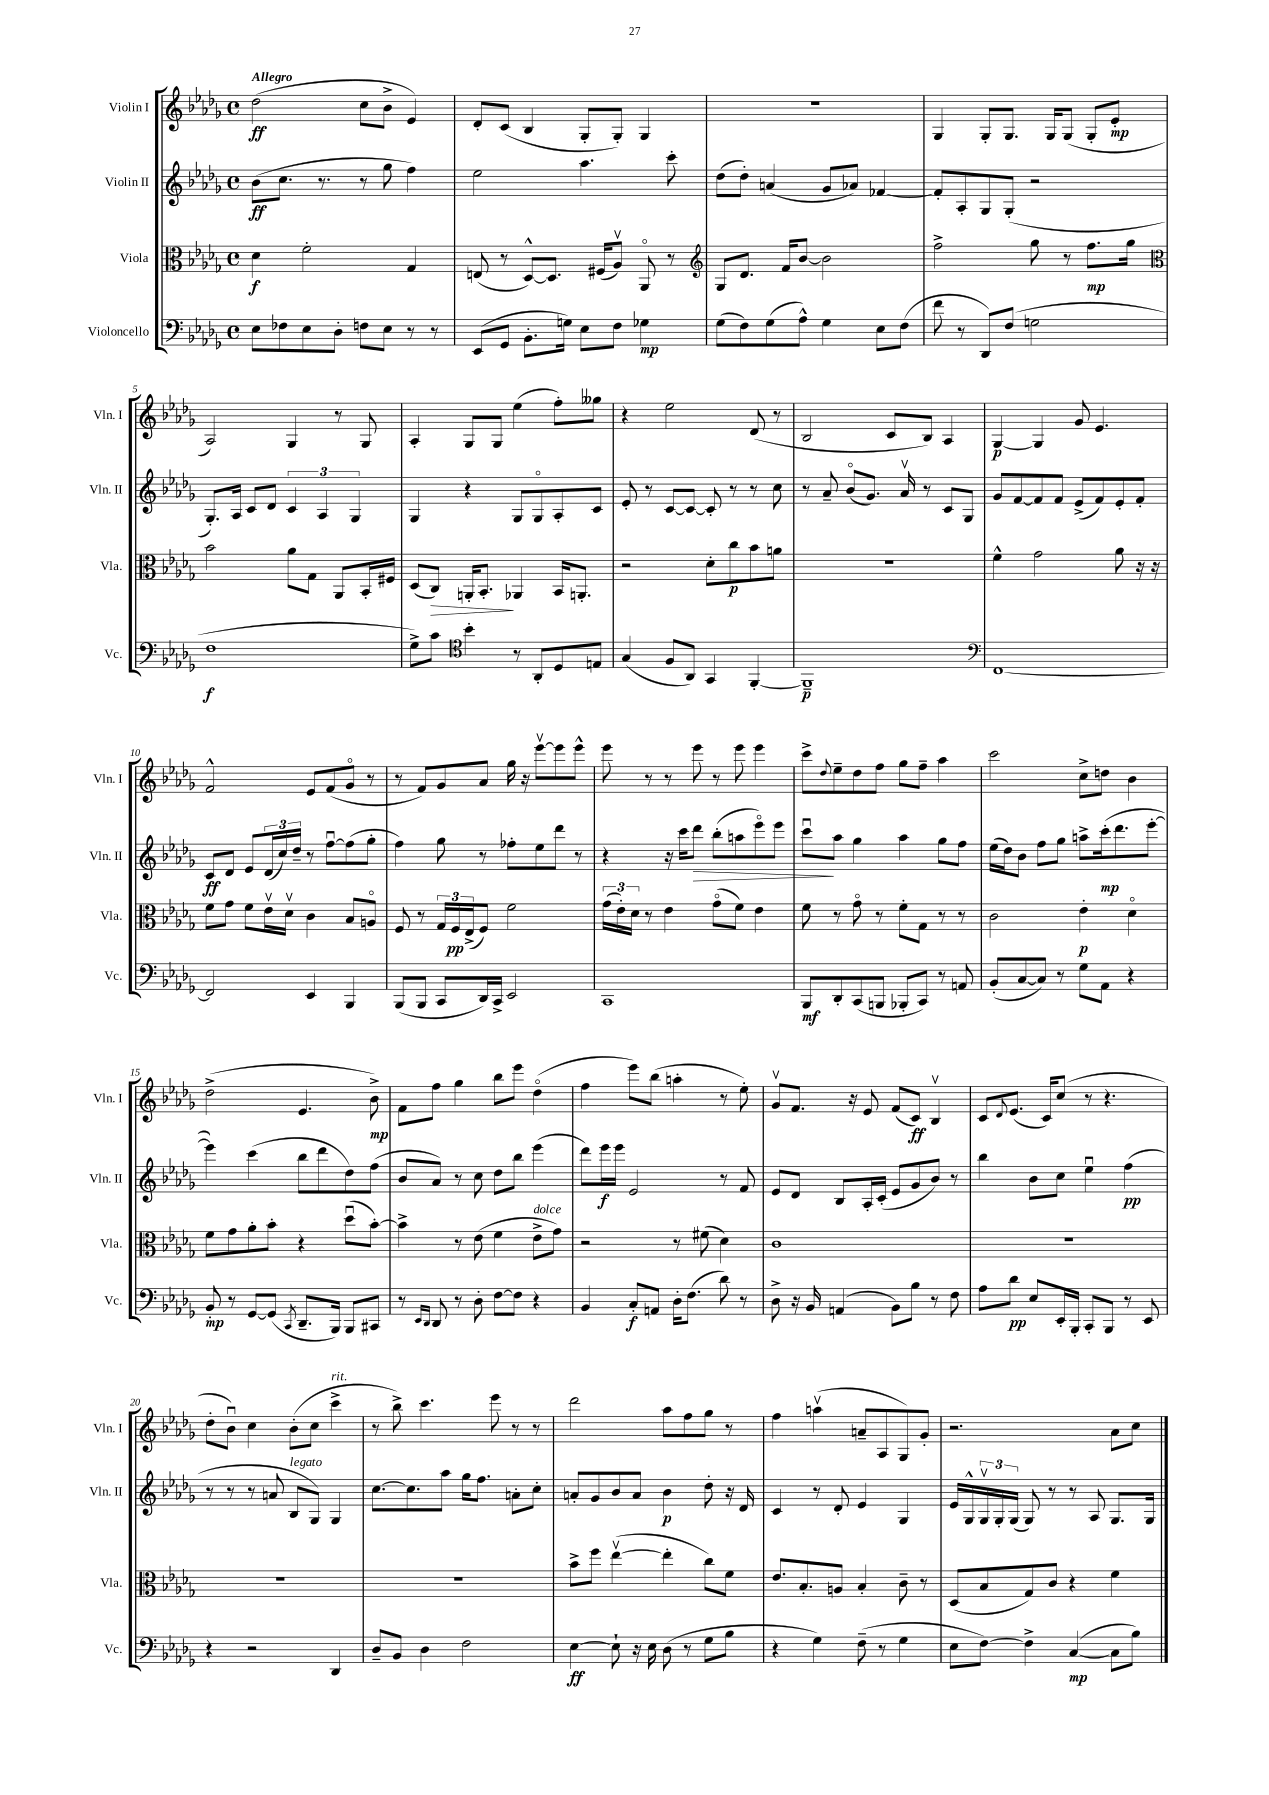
<<
\new StaffGroup <<
\new Staff = "s0" \with { instrumentName = "Violin I" shortInstrumentName = "Vln. I" } {
    \clef treble \key des \major \defaultTimeSignature \time 4/4 \tempo "Allegro"
    des''2\ff( c''8 bes'8-> ees'4) |
    des'8-. c'8( bes4 ges8-. ges8-.) ges4 |
    R1 |
    ges4 ges8-. ges8. ges16 ges8( ges8-. ees'8-.\mp |
    aes2) ges4 r8 ges8 |
    aes4-. ges8 ges8 ees''4( f''8-.) geses''8 |
    r4 ees''2 des'8( r8 |
    bes2 c'8 bes8) aes4 |
    ges4~\p ges4 ges'8 ees'4. |
    f'2-^ ees'8 f'8( ges'8\flageolet r8 |
    r8 f'8) ges'8 aes'8 ges''16 r16 ees'''8~\upbow ees'''8 ees'''8-^ |
    ees'''8 r8 r8 ees'''8 r8 ees'''8 ees'''4 |
    c'''8-> \appoggiatura { des''8 } ees''8-- des''8 f''8 ges''8 f''8-- aes''4 |
    c'''2 c''8-> d''8 bes'4 |
    des''2->( ees'4. bes'8->\mp) |
    f'8 f''8 ges''4 bes''8 ees'''8 des''4\flageolet( |
    f''4 ees'''8) bes''8( a''4-. r8 ees''8-.) |
    ges'8\upbow f'8. r16 ees'8 f'8( c'8\ff) bes4\upbow |
    c'8 \appoggiatura { des'8 } ees'8.( c'16) c''8( r8 r4. |
    des''8-. bes'8\downbow) c''4 bes'8-.( c''8 c'''4->^\markup { \italic "rit." } |
    r8 bes''8->) c'''4. ees'''8 r8 r8 |
    des'''2 aes''8 f''8 ges''8 r8 |
    f''4 a''4\upbow( a'8-- aes8 ges8) ges'8-. |
    r2. aes'8 c''8 \bar "|." |
}
\new Staff = "s1" \with { instrumentName = "Violin II" shortInstrumentName = "Vln. II" } {
    \clef treble \key des \major \defaultTimeSignature \time 4/4
    bes'8\ff( c''8. r8. r8 ges''8 f''4) |
    ees''2 aes''4. c'''8-. |
    des''8( des''8-.) a'4( ges'8 aes'8) fes'4~ |
    fes'8-. aes8-. ges8 ges8-.( r2 |
    ges8.-.) aes16 c'8 des'8 \tuplet 3/2 { c'4 aes4 ges4 } |
    ges4 r4 ges8 ges8\flageolet aes8-. c'8 |
    ees'8-. r8 c'8~ c'8~ c'8-. r8 r8 c''8 |
    r8 aes'8-- bes'8\flageolet( ges'8.) aes'16\upbow r8 c'8 ges8 |
    ges'8 f'8~ f'8 f'8 ees'8->( f'8) ees'8-. f'8-. |
    c'8\ff des'8 ees'8 \tuplet 3/2 { des'16( c''16) des''16-- } r8 f''8~\downbow f''8( ges''8-. |
    f''4) ges''8 r8 fes''8-. ees''8 des'''8 r8 |
    r4 r16 c'''16 des'''8\> bes''8-.( a''8 ees'''8\flageolet) ees'''8 |
    c'''8\downbow\! aes''8 ges''4 aes''4 ges''8 f''8 |
    ees''16( des''16) bes'8 f''8 ges''8 a''8-> c'''16-.\mp( des'''8. ees'''8~-. |
    ees'''4) c'''4( bes''8 des'''8 des''8) f''8( |
    bes'8 aes'8) r8 c''8 des''8 bes''8 ees'''4( |
    des'''8) ees'''16\f ees'''16 ees'2 r8 f'8 |
    ees'8 des'8 bes8 aes16-. c'16-.( ees'8 ges'8 bes'8) r8 |
    bes''4 bes'8 c''8 ees''4\downbow f''4\pp( |
    r8 r8 r8 a'8 bes8^\markup { \italic "legato" } ges8) ges4 |
    c''8.~ c''8. aes''8 ges''16 f''8. a'8-. c''8-. |
    a'8-. ges'8 bes'8 a'8 bes'4\p des''8-. r16 des'16 |
    c'4 r8 des'8-. ees'4 ges4 |
    ees'16 ges16-^ \tuplet 3/2 { ges16\upbow ges16-. ges16( } ges8) r8 r8 aes8 ges8. ges16 \bar "|." |
}
\new Staff = "s2" \with { instrumentName = "Viola" shortInstrumentName = "Vla." } {
    \clef alto \key des \major \defaultTimeSignature \time 4/4
    des'4\f f'2-. ges4 |
    e8( r8 des8~-^) des8. fis16( aes8\upbow) aes,8\flageolet r8 |
    \clef treble ges8 des'8. f'16 bes'8~ bes'2 |
    f''2-> ges''8 r8 f''8.\mp ges''16 |
    \clef alto bes'2 aes'8 ges8 aes,8 bes,16-. fis16 |
    des8( c8\>) a,16-. bes,8.-.\! aes,4 bes,16 a,8.-. |
    r2 des'8-. c''8\p bes'8 a'8 |
    R1 |
    f'4-^ ges'2 aes'8 r16 r16 |
    f'8 ges'8 f'8 ees'16\upbow des'16\upbow c'4 bes8 a8\flageolet |
    f8 r8 \tuplet 3/2 { ges16 f16\pp ees16->( } f8) f'2 |
    \tuplet 3/2 { ges'16( ees'16-.) des'16 } r8 ees'4 ges'8\flageolet( f'8) ees'4 |
    f'8 r8 ges'8\flageolet r8 f'8-. ges8 r8 r8 |
    c'2 ees'4-.\p des'4\flageolet |
    f'8 ges'8 aes'8-. bes'8-. r4 des''8\downbow( bes'8~-.) |
    bes'4-> r8 ees'8( f'4 ees'8->^\markup { \italic "dolce" } ges'8) |
    r2 r8 fis'8( des'4) |
    c'1 |
    R1 |
    R1 |
    R1 |
    bes'8-> f''8 ees''4~\upbow( ees''4-. c''8) f'8 |
    ees'8. bes8.-. a8 bes4-. c'8-- r8 |
    des8( bes8 ges8) c'8 r4 f'4 \bar "|." |
}
\new Staff = "s3" \with { instrumentName = "Violoncello" shortInstrumentName = "Vc." } {
    \clef bass \key des \major \defaultTimeSignature \time 4/4
    ees8 fes8 ees8 des8-. f8 ees8 r8 r8 |
    ees,8( ges,8 bes,8.-. g16) ees8 f8 ges4\mp |
    ges8( f8) ges8( aes8-^) ges4 ees8 f8( |
    f'8 r8 des,8) f8( g2 |
    f1\f |
    ges8->) c'8 \clef tenor bes'4-. r8 aes,8-. des8 e8 |
    ges4( f8 aes,8) ges,4 f,4~-. |
    f,1--\p |
    \clef bass f,1~ |
    f,2 ees,4 bes,,4 |
    bes,,8( bes,,8 c,8 des,16) c,16-> ees,2 |
    c,1 |
    bes,,8\mf des,8-. c,8( b,,8 bes,,8-. c,8) r8 a,8 |
    bes,8-.( c8~ c8) r8 ges8 aes,8 r4 |
    bes,8-.\mp r8 ges,8~ ges,8( \acciaccatura { c,8 } des,8.-- bes,,16) bes,,8 cis,8 |
    r8 \grace { ees,16 des,16 } des,8 r8 des8-. f8~ f8 r4 |
    bes,4 c8-.\f a,8 des16-. f8.( des'8) r8 |
    des8-> r16 bes,16 a,4( bes,8) bes8 r8 f8 |
    aes8 des'8\pp ees8 ees,16-. bes,,16-. c,8-. bes,,8 r8 ees,8 |
    r4 r2 des,4 |
    des8-- bes,8 des4 f2 |
    ees4~\ff ees8-! r16 ees16 des8( r8 ges8 bes8 |
    r4 ges4) f8--( r8 ges4 |
    ees8 f8~) f4-> c4~\mp( c8 bes8) \bar "|." |
}
>>
>>
